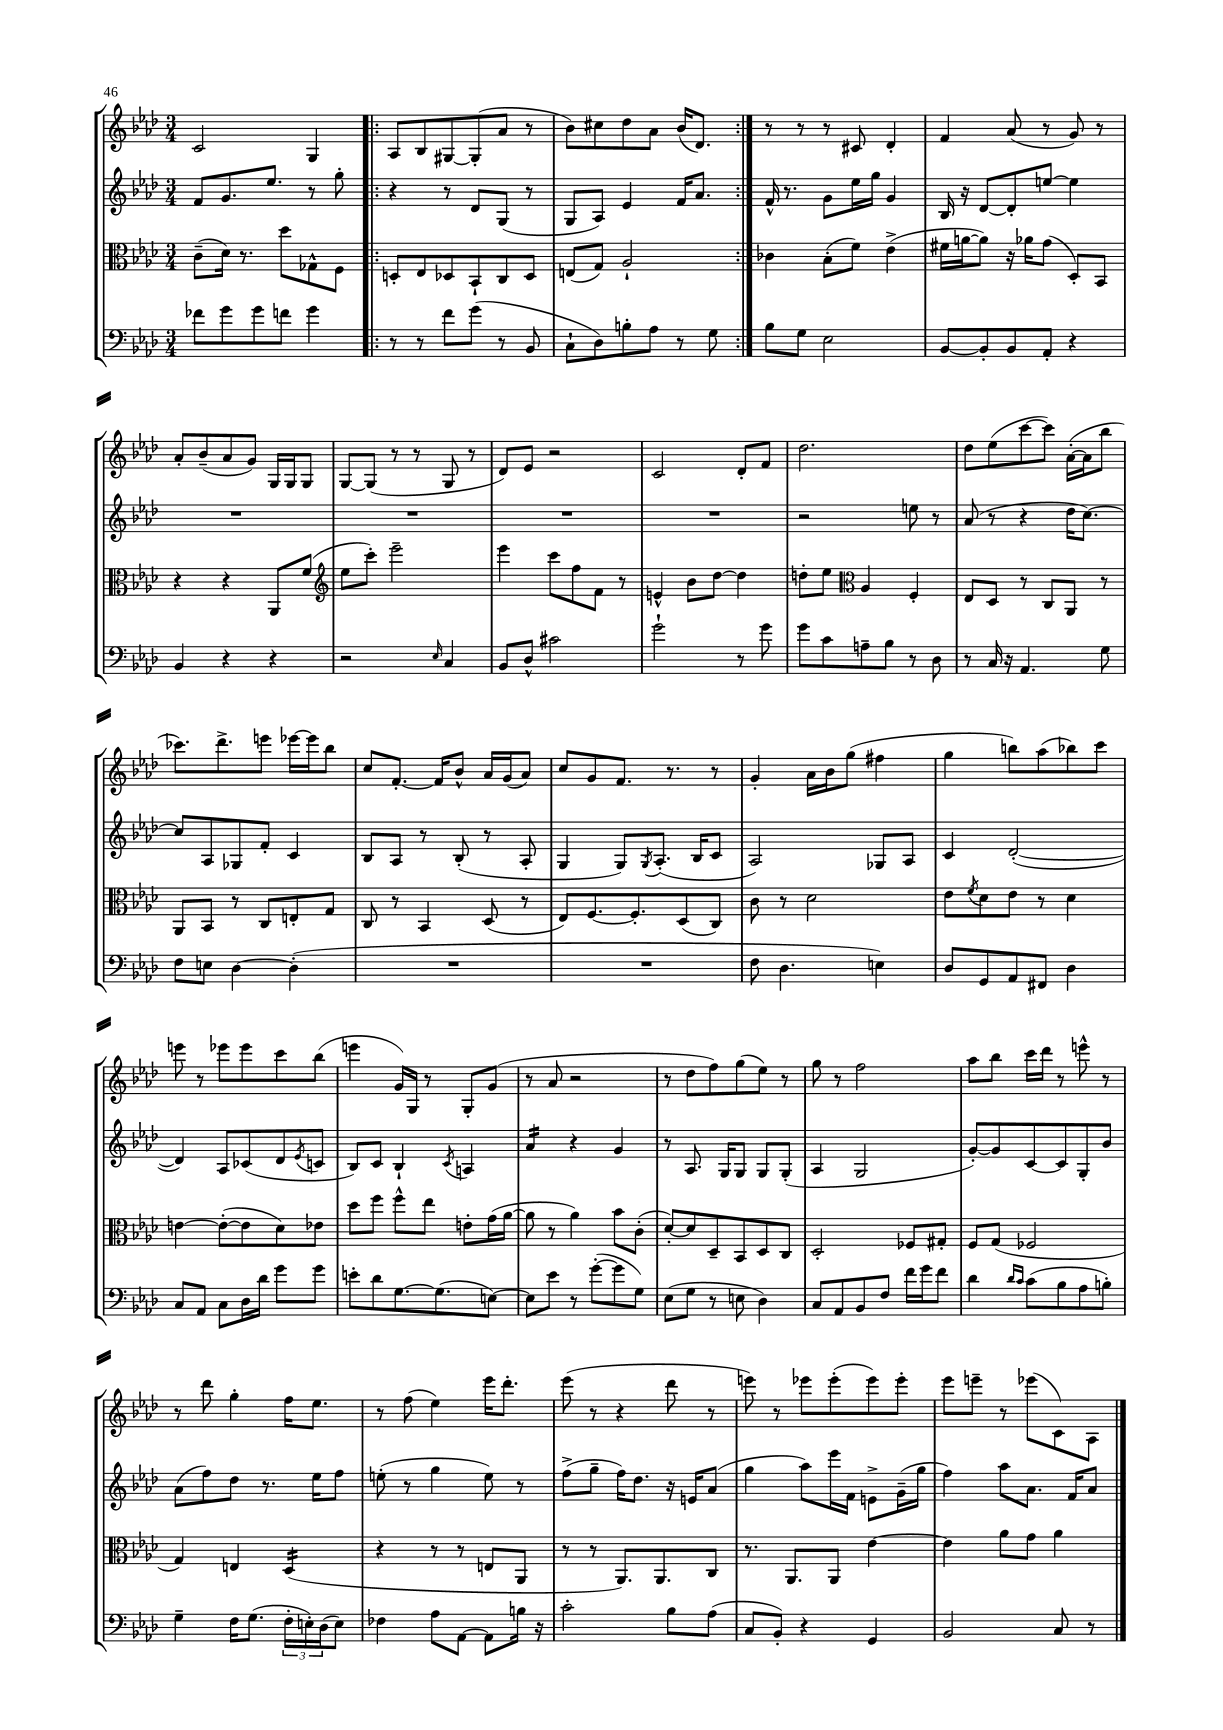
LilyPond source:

<<
\new StaffGroup <<
\new Staff = "s0" {
    \clef treble \key aes \major \numericTimeSignature \time 3/4
    c'2 g4 |
    \repeat volta 2 { aes8 bes8 gis8~ gis8-.( aes'8 r8 |
    bes'8) cis''8 des''8 aes'8 bes'16( des'8.) | }
    r8 r8 r8 cis'8 des'4-. |
    f'4 aes'8( r8 g'8) r8 |
    aes'8-. bes'8--( aes'8 g'8) g16 g16 g8 |
    g8~ g8( r8 r8 g8 r8 |
    des'8) ees'8 r2 |
    c'2 des'8-. f'8 |
    des''2. |
    des''8 ees''8( c'''8~ c'''8) aes'16~-.( aes'16 bes''8 |
    ces'''8.) des'''8.-> e'''8 ees'''16~ ees'''16 bes''8 |
    c''8 f'8.~-. f'16 bes'8-^ aes'16 g'16( aes'8) |
    c''8 g'8 f'8. r8. r8 |
    g'4-. aes'16 bes'16 g''8( fis''4 |
    g''4 b''8) aes''8( bes''8) c'''8 |
    e'''8 r8 ees'''8 ees'''8 c'''8 bes''8( |
    e'''4 g'16) g16 r8 g8-. g'8( |
    r8 aes'8 r2 |
    r8 des''8 f''8) g''8( ees''8) r8 |
    g''8 r8 f''2 |
    aes''8 bes''8 c'''16 des'''16 r8 e'''8-^ r8 |
    r8 des'''8 g''4-. f''16 ees''8. |
    r8 f''8( ees''4) ees'''16 des'''8.-. |
    ees'''8( r8 r4 des'''8 r8 |
    e'''8) r8 ees'''8 ees'''8-.( ees'''8) ees'''8-. |
    ees'''8 e'''8-- r8 ees'''8( c'8) aes8 \bar "|." |
}
\new Staff = "s1" {
    \clef treble \key aes \major \numericTimeSignature \time 3/4
    f'8 g'8. ees''8. r8 g''8-. |
    \repeat volta 2 { r4 r8 des'8 g8( r8 |
    g8 aes8) ees'4 f'16 aes'8. | }
    f'16-^ r8. g'8 ees''16 g''16 g'4 |
    bes16 r16 des'8~ des'8-. e''8~ e''4 |
    R2. |
    R2. |
    R2. |
    R2. |
    r2 e''8 r8 |
    aes'8( r8 r4 des''16 c''8.~) |
    c''8 aes8 ges8 f'8-. c'4 |
    bes8 aes8 r8 bes8-.( r8 aes8-. |
    g4 g8) \acciaccatura { g8 } aes8.-.( bes16 c'8 |
    aes2) ges8 aes8 |
    c'4 des'2~-.( |
    des'4) aes8 ces'8( des'8 \acciaccatura { ees'8 } c'8 |
    bes8) c'8 bes4-! \acciaccatura { c'8 } a4 |
    aes'4:16 r4 g'4 |
    r8 aes8. g16 g8 g8 g8-.( |
    aes4 g2 |
    g'8~-.) g'8 c'8~ c'8 g8-. bes'8 |
    aes'8( f''8) des''8 r8. ees''16 f''8 |
    e''8-.( r8 g''4 e''8) r8 |
    f''8->( g''8-- f''16) des''8. r16 e'16 aes'8( |
    g''4 aes''8) ees'''16 f'16 e'8-> g'16--( g''16 |
    f''4) aes''8 aes'8. f'16 aes'8 \bar "|." |
}
\new Staff = "s2" {
    \clef alto \key aes \major \numericTimeSignature \time 3/4
    c'8--( des'16) r8. des''8 ges8-^ f8 |
    \repeat volta 2 { d8-. ees8 des8 bes,8-! c8 des8 |
    e8( g8) aes2-! | }
    ces'4 bes8-.( f'8) ees'4->( |
    fis'16 a'16~ a'8) r16 aes'16 g'8( des8-.) bes,8 |
    r4 r4 aes,8 f'8( |
    \clef treble ees''8 c'''8-.) ees'''2-- |
    ees'''4 c'''8 f''8 f'8 r8 |
    e'4-^ bes'8 des''8~ des''4 |
    d''8-. ees''8 \clef alto aes4 f4-. |
    ees8 des8 r8 c8 aes,8 r8 |
    aes,8 bes,8 r8 c8 e8-. g8 |
    c8 r8 bes,4 des8( r8 |
    ees8) f8.~ f8.-. des8( c8) |
    c'8 r8 des'2 |
    ees'8 \acciaccatura { f'8 } des'8 ees'8 r8 des'4 |
    e'4~ e'8~-.( e'8 des'8) ees'8 |
    des''8 f''8 f''8-^ ees''8 e'8-. g'16( aes'16~ |
    aes'8 r8 aes'4) bes'8 c'8-.( |
    des'8~-.) des'8 des8-- bes,8 des8 c8 |
    des2-. fes8 gis8-. |
    f8 g8( fes2 |
    g4) e4 des4:16( |
    r4 r8 r8 e8 aes,8 |
    r8 r8 aes,8.) aes,8. c8 |
    r8. aes,8. aes,8 ees'4~ |
    ees'4 aes'8 g'8 aes'4 \bar "|." |
}
\new Staff = "s3" {
    \clef bass \key aes \major \numericTimeSignature \time 3/4
    fes'8 g'8 g'8 f'8 g'4 |
    \repeat volta 2 { r8 r8 f'8 g'8( r8 bes,8 |
    c8-! des8) b8-. aes8 r8 g8 | }
    bes8 g8 ees2 |
    bes,8~ bes,8-. bes,8 aes,8-. r4 |
    bes,4 r4 r4 |
    r2 \grace { ees16 } c4 |
    bes,8 des8-^ cis'2 |
    g'2-! r8 g'8 |
    g'8 c'8 a8-- bes8 r8 des8 |
    r8 c16 r16 aes,4. g8 |
    f8 e8 des4~ des4-.( |
    R2. |
    R2. |
    f8 des4. e4) |
    des8 g,8 aes,8 fis,8 des4 |
    c8 aes,8 c8 des16 des'16 g'8 g'8 |
    e'8-. des'8 g8.~ g8.( e8~) |
    e8 ees'8 r8 g'8~-.( g'8 g8) |
    ees8( g8 r8 e8 des4) |
    c8 aes,8 bes,8 f8 f'16 g'16 f'8 |
    des'4 \grace { des'16 c'16 } c'8( bes8 aes8 b8-.) |
    g4-- f16 g8.( \tuplet 3/2 { f16-. e16-.) des16( } e8) |
    fes4 aes8 aes,8~ aes,8 b16 r16 |
    c'2-. bes8 aes8( |
    c8 bes,8-.) r4 g,4 |
    bes,2 c8 r8 \bar "|." |
}
>>
>>
\layout { \context { \Score \remove "Bar_number_engraver" } }
